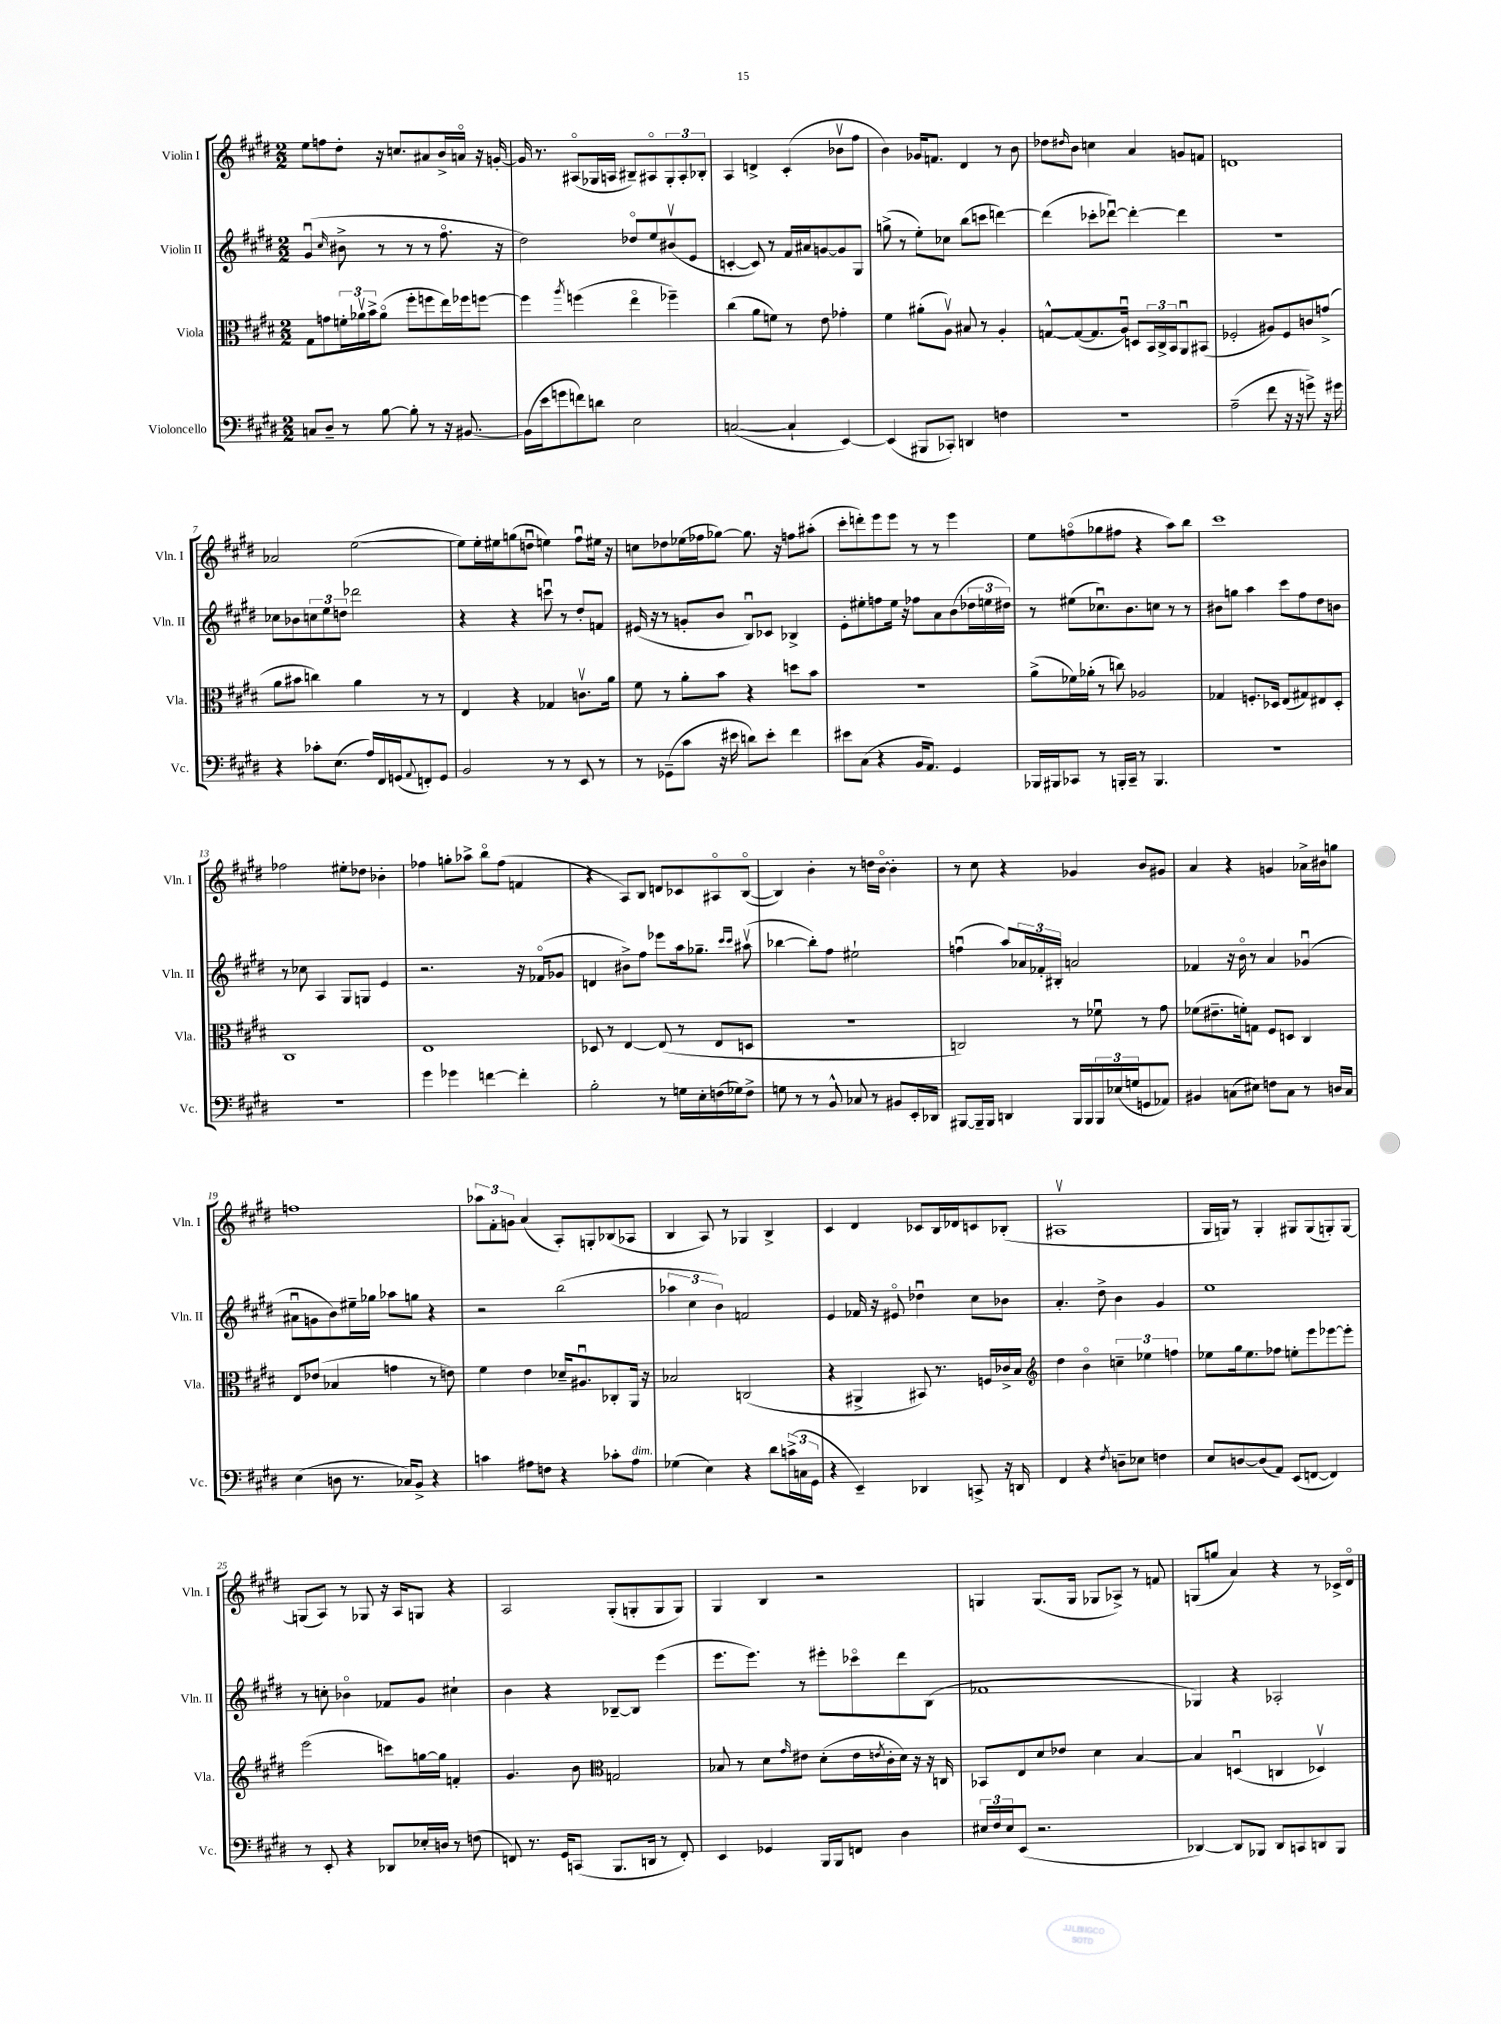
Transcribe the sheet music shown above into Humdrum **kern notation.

**kern	**kern	**kern	**kern
*part4	*part3	*part2	*part1
*staff4	*staff3	*staff2	*staff1
*I"Violoncello	*I"Viola	*I"Violin II	*I"Violin I
*I'Vc.	*I'Vla.	*I'Vln. II	*I'Vln. I
*clefF4	*clefC3	*clefG2	*clefG2
*k[f#c#g#d#]	*k[f#c#g#d#]	*k[f#c#g#d#]	*k[f#c#g#d#]
*M2/2	*M2/2	*M2/2	*M2/2
=1	=1	=1	=1
8Cn/L	8G#\L	(4g#u/	8ee\L
8D#~/J	8gn\	.	8ffn\
.	.	16qqcc#/	.
8r	24fn'\L	8b#X^\	8dd#'\J
.	24a-Xv\	.	.
.	24b^\J	.	.
[8B\	(8a-\J	8r	16r
.	.	.	8.ccn/L
8B'\]	8ff#'\L	8r	.
8r	8ffn\	8r	8a#X/
16r	16ee\L)	8.ff#\	16b^/L
[8.BB#X/	16ff-X\J	.	16an/JJ
.	[8ffn\J	.	16r
.	.	16r	[16gn'/
=2	=2	=2	=2
(16BB#\LL]	4ff\]	2dd#\)	16g/]
16e\J	.	.	8.r
8gn\	.	.	.
.	8qaa/	.	.
8fn\)	(4ffn\	.	(8A#X/L
8dn\J	.	.	16G-X/L
.	.	.	16An/JJ
2E\	4ee\	8dd-X/L	8B#X~/L)
.	.	8ee/	8A#X/
.	4ff-X~\)	(8b#Xv/	12G-'/
.	.	.	12A#'/
.	.	8e/J	.
.	.	.	12B-X'/J
=3	=3	=3	=3
([2Cn/	(4cc#\	[4cn'/	4A/
.	8a\L	8c/])	4dn^/
.	8fn\J)	8r	.
4C`/]	8r	16f#/LL	(4c#'/
.	.	16a#X/J	.
.	8e\	[8gn/	.
[4EE/)	4g-X'\	8g/]	8b-Xv\L
.	.	8G#/J	8ff#\J
=4	=4	=4	=4
(4EE/]	4f#\	(8ggn^\	4b\)
.	.	8r	.
8BBB#X/L	(8a#X'\L	8ee'\L)	16g-X/KL
.	.	.	8.fn/J
8CC-X'/J)	8Av\J)	8cc-X\J	.
4DDn/	8B#X/	(8bb\L	4d#/
.	8r	8cccn\J	.
4Fn\	4A'/	[4dddn\)	8r
.	.	.	8b\
=5	=5	=5	=5
1r	[8Gn^^/L	(4ddd\]	8dd-X\L
.	.	.	16qqdd#X/
.	(8G/_	.	8b\J
.	8.G/]	8ccc-X'\L	4ccn\
.	.	[8ddd-Xu\J)	.
.	16Au/Jk)	.	.
.	8Dn/L	4ddd-'\_	4a/
.	24BB/L	.	.
.	24C#^/	.	.
.	24BB/J	.	.
.	8AAu/	4ddd-\]	8gn/L
.	(8BB#X/J	.	8fn/J
=6	=6	=6	=6
(2A~\	2F-X'/	1r	1dn
8f#\	8A#X/L)	.	.
16r	8F-/	.	.
16r	.	.	.
8gn^\)	8cn/	.	.
16r	(8gn^/J	.	.
16g#X\	.	.	.
!!LO:LB:g=z
=7	=7	=7	=7
4r	8a\L	8cc-X\L	2a-X/
.	8b#X\J	8b-X\	.
8c-X'\L	4ccn\)	12ccn\	.
.	.	12ee\	.
(8.E\J	.	.	.
.	.	12ddn\J	.
.	4a\	2ddd-X\	([2ee\
16A/LL)	.	.	.
16FF#/	.	.	.
(16GGn/J	.	.	.
8qqAA/	.	.	.
8FFn'/)	8r	.	.
8GG/J	8r	.	.
=8	=8	=8	=8
2BB/	4E/	4r	8ee\L])
.	.	.	16ee'\L
.	.	.	16ee#X\J
.	4r	4r	(8ggn\
.	.	.	8ddnu\J
8r	4G-X/	8cccnu\	4een\)
8r	.	8r	.
8EE/	8.cnv\L	8dd#'/L	8ff#u\L
8r	.	8fn/J	16ee#X\Jk
.	16a\Jk	.	16r
=9	=9	=9	=9
8r	8f#\	(16e#X/	8ccn\L
.	.	16r	.
(8GG-X~\L	8r	8r	8dd-X\
8c#\J	8a'\L	8gn'/L	(16ee-X\L
.	.	.	16ff-X\J
16r	8b\J	8b/J	[8gg-X\J)
16e#X\	.	.	.
8dn\L)	4r	8Bu/L)	8.gg-\]
8e#'\J	.	8c-X/J	.
.	.	.	16r
4f#\	8ddn\L	4B-X^/	8ffn\L
.	8b\J	.	(8aa#X'\J
=10	=10	=10	=10
8e#X\L	1r	8e'\L	8ccc#'\L
(8C#\J	.	8ee#X'\	8dddn'\)
4r	.	8ffn\	8eee\
.	.	16ee#\Jk	8eee\J
.	.	16r	.
16BB/KL	.	8ff-X\L	8r
8.AA/J)	.	.	.
.	.	8a\	8r
4GG#/	.	(8b\	4eee\
.	.	24dd-X\L	.
.	.	24een\	.
.	.	24dd#X\JJ)	.
=11	=11	=11	=11
16BBB-X/LL	(8a^\L	8r	8ee\L
16BBB#X/J	.	.	.
8CC-X/J	16f-X\L)	(8ee#X\L	(8ffn\
.	(16a-X'\JJ	.	.
8r	8r	8.cc-Xu\)	8gg-X\
16BBBn'/LL	8ccn\)	.	8ff#X\J
16CC-~/JJ	.	8.b\	.
8r	2A-X/	.	4r
4.BBB/	.	8ccn\J	.
.	.	8r	8aa\L)
.	.	8r	8bb\J
=12	=12	=12	=12
1r	4G-X/	8b#X\L	1ccc#
.	.	8ggn\J	.
.	8.Fn'/L	4aa\	.
.	16D-X/Jk	.	.
.	(8E/L	8ccc#\L	.
.	8G#X/)	8ff#\	.
.	8E#X/	8dd#\	.
.	8D-'/J	8bn\J	.
!!LO:LB:g=z
=13	=13	=13	=13
1r	1C#	8r	2ff-X\
.	.	8cc-X\	.
.	.	4A/	.
.	.	8G#/L	8ee#X'\L
.	.	8Gn/J	8dd-X\J
.	.	4e/	4b-X'\
=14	=14	=14	=14
4g#\	1E	2.r	4ff-X\
4g-X\	.	.	8ggn'\L
.	.	.	8aa-X^\J
[4fn\	.	.	8bb\L
.	.	.	(8ff-\J
4f'\]	.	16r	4fn/
.	.	(16f-X/KL	.
.	.	8g-X/J	.
=15	=15	=15	=15
2B'\	8D-X/	4dn/	4r
.	8r	.	.
.	[4E/	8b#X^\L)	8A/L)
.	.	8ff#\J	8B/J
8r	(8E/]	8eee-X\L	8dn/L
16Gn\LL	8r	16aa\k	8c-X/
16E'\	.	8.gg-X~\J	.
(16Fn\	8E/L	.	8A#X/
16G-X\J)	.	.	.
.	.	16qqccc#/LL	.
.	.	16qqccc#/JJ	.
8F^\J	8Dn/J	(8aa#Xv\	([8B/J
=16	=16	=16	=16
8Gn\	1r	[4bb-X\	4B/])
8r	.	.	.
8r	.	8bb-'\L])	4b'\
8BB^^/	.	8ff#\J	.
8C-X/	.	2ee#X`\	8r
8r	.	.	16ddn\LL
.	.	.	[16b\JJ
8BB#X/L	.	.	4b'\]
16EE'/L	.	.	.
16DD-X/JJ	.	.	.
=17	=17	=17	=17
[8BBB#X/L	2Cn/)	(4ffnu\	8r
16BBB#~/L]	.	.	8cc#\
16BBB#/JJ	.	.	.
4DDn/	.	8aa/L)	4r
.	.	24a-X/L	.
.	.	24f-X'/	.
.	.	24B#X'/JJ	.
16BBB#/LL	8r	2an/	4g-X/
16BBB#/	.	.	.
24BBB#/	8f-Xu\	.	.
(24E-X/	.	.	.
24Gn/J	.	.	.
8GGn/	8r	.	8b/L
8AA-X/J)	8g#\	.	8g#X/J
=18	=18	=18	=18
4BB#X/	(8f-X\L	4f-X/	4a/
.	8.e#X~\	.	.
(8Cn\L	.	16r	4r
.	16fn'\k)	16b\	.
8E#X\J)	8Gn\J	8r	.
8Fn\L	8F#/L	4a/	4gn/
8C\J	8Dn/J	.	.
8r	4C#/	(4g-Xu/	16a-X^\LL
.	.	.	16b#X\J
16Dn/LL	.	.	8ggn\J
16C/JJ	.	.	.
!!LO:LB:g=z
=19	=19	=19	=19
(4E\	8E/L	8a#Xu\L	1ffn
.	(8e-X/J	8gn\	.
8Dn\	4B-X/	8b\)	.
8.r	.	16ee#X~\L	.
.	.	16gg-X\JJ	.
.	4gn\	8aa-X\L	.
16C-X/KL)	.	.	.
8BB^/J	.	8ggn\J	.
4r	8r	4r	.
.	8en\)	.	.
=20	=20	=20	=20
4cn\	4f#\	2r	12aa-X\L
.	.	.	12f#'\
.	.	.	12gn\J
8A#X\L	4e\	.	(4a/
8Fn\J	.	.	.
4r	16d-X~/KL	(2bb\	8A'/L)
.	8.A#Xu/	.	.
.	.	.	8Gn'/
8c-X'\L	8C-X'/	.	(8B-X/
!LO:TX:a:i:t=dim.	!	!	!
8A#\J	16AA/Jk	.	8A-X/J
.	16r	.	.
=21	=21	=21	=21
(4G-X\	2B-X/	6aa-X\	4B/
.	.	6cc#\	.
4E\)	.	.	8A/)
.	.	6b\)	.
.	.	.	8r
4r	(2Cn/	2fn/	4G-X/
8d#\L	.	.	4B^/
(24cn^\L	.	.	.
24Cn\	.	.	.
24GG#\JJ	.	.	.
=22	=22	=22	=22
4r	4r	4e/	4c#/
4EE~/)	4AA#X^/	16f-X/	4d#/
.	.	16r	.
.	.	8e#X/	.
4DD-X/	8BB#X/)	4dd-Xu\	8c-X/L
.	8.r	.	16B/L
.	.	.	16d-X/J
8CCn^/	.	8cc#\L	8cn/
.	16Fn/LL	.	.
16r	16c-X^/	8b-X\J	(8B-X'/J
16DDn/	16B/JJ	.	.
=23	=23	=23	=23
*	*clefG2	*	*
4FF#/	4dd#\	4.a'/	1A#Xv
4r	4b\	.	.
.	.	8dd#^\	.
8qF#/	.	.	.
8Dn~\L	6ccn~\	4b\	.
8E-X\J	.	.	.
.	6ee-X\	.	.
4Fn\	.	4g#/	.
.	6ffn\	.	.
=24	=24	=24	=24
8E/L	8ee-X\L	1ee	16G#/LL
.	.	.	16Gn/JJ)
[8Dn/	16gg#\k	.	8r
.	8.ee-\	.	.
(8D/]	.	.	4G'/
8AA/J)	8ff-X\J	.	.
(8EE/L	8een'\L	.	8G#X/L
[8FFn/J	8eee\	.	(8G#/
4FF/])	[8eee-X\	.	8Gn'/)
.	8eee-'\J]	.	[8G/J
!!LO:LB:g=z
=25	=25	=25	=25
8r	(2eee\	8r	(8Gn/L]
8EE'/	.	8ccn'\	8A/J)
4r	.	4b-X\	8r
.	.	.	8G-X/
8DD-X/L	8cccn\L)	8f-X/L	16r
.	.	.	16A/KL
16E-X'/L	[16ggn\L	8g#/J	8Gn/J
16Dn/JJ	16gg\JJ]	.	.
8r	4fn'/	4cc#X`\	4r
(8Fn\	.	.	.
=26	=26	=26	=26
8FFn/)	4.g#/	4b\	2A/
8.r	.	.	.
.	.	4r	.
16GG#/KL	.	.	.
(8CCn/J	8b\	.	.
*	*clefC3	*	*
8.BBB/L	2Gn/	[8B-X~/L	(8G#'/L
.	.	8B-/J]	8Gn'/
16DDn/Jk	.	.	.
8r	.	(4eee\	8G/
8FF'/)	.	.	8G/J)
=27	=27	=27	=27
4EE/	8B-X/	8.eee\L	4G#/
.	8r	.	.
.	.	8.eee\J)	.
4GG-X/	8d#\L	.	4B/
.	16qqg#/	.	.
.	8e#X\J	8r	.
16BBB/LL	(8d#'\L	8eee#X'\L	2r
16BBB/J	.	.	.
8FFn/J	16e#\L	8ccc-X\	.
.	8qen/	.	.
.	16c#'\	.	.
4D#\	16d#\JJ)	8ddd#\	.
.	16r	.	.
.	16r	(8B\J	.
.	16Cn/	.	.
=28	=28	=28	=28
24E#X/LL	8BB-X/L	1f-X	4Gn/
24F#/	.	.	.
24E#/J	.	.	.
(8EE/J	8E/	.	.
2.r	8d#/	.	(8.G/L
.	8e-X/J	.	.
.	.	.	16G/Jk
.	4d#\	.	8G-X/L
.	.	.	8A-X^/J)
.	[4B/	.	8r
.	.	.	8fn/
=29	=29	=29	=29
[4DD-X/)	4B/]	4G-X/)	(8Gn/L
.	.	.	8ggn/J
8DD-/L]	(4Dnu/	4r	4a/)
8BBB-X/J	.	.	.
8DD-/L	4Cn/	2A-X'/	4r
8CCn/	.	.	.
8DDn/	4D-Xv/)	.	8r
8BBB-/J	.	.	16c-X^/LL
.	.	.	16d#/JJ
==	==	==	==
*-	*-	*-	*-
